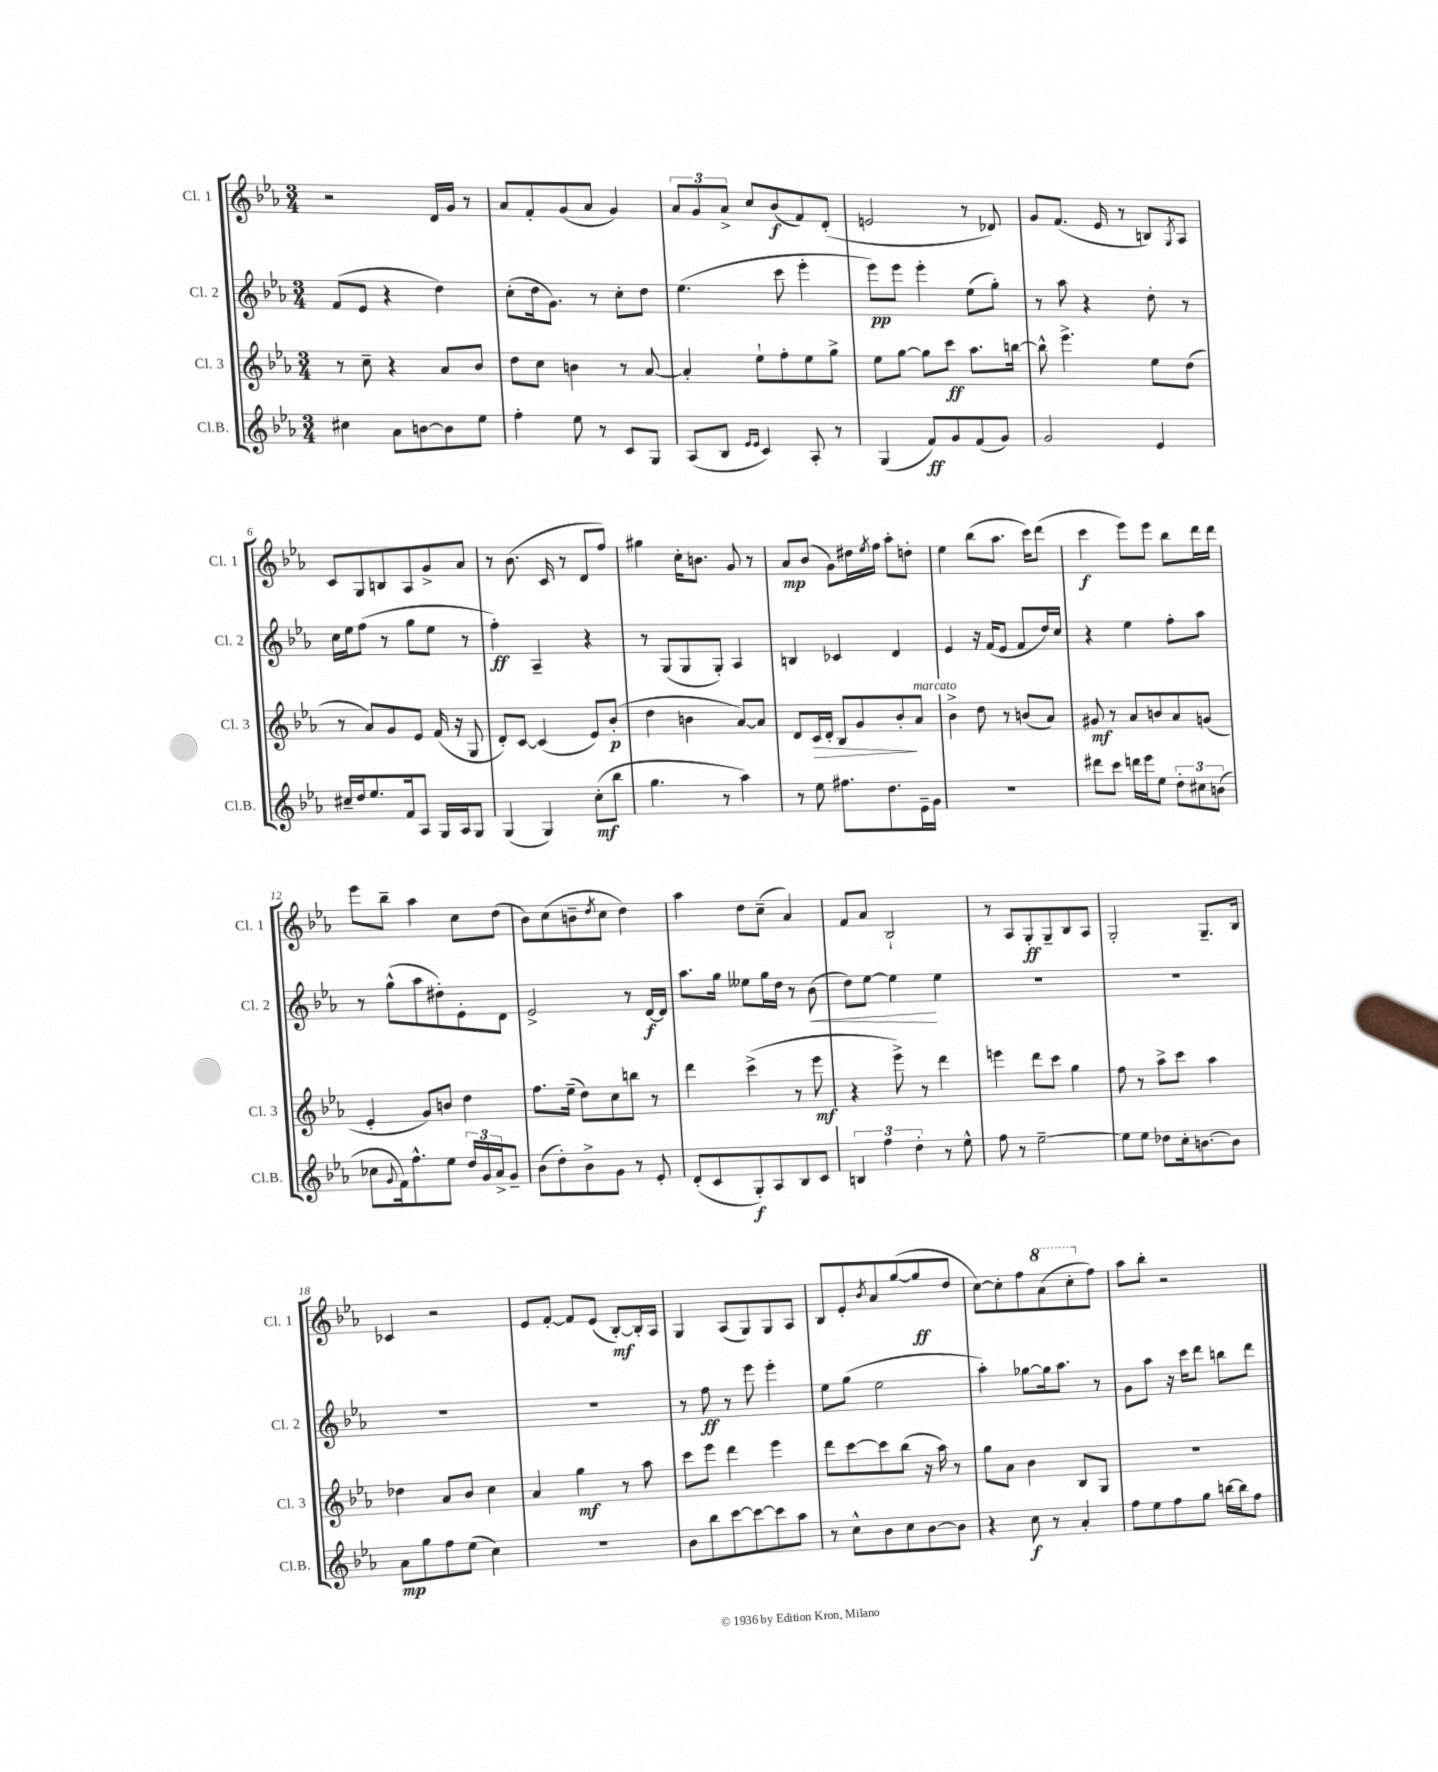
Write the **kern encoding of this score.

**kern	**kern	**kern	**kern
*staff4	*staff3	*staff2	*staff1
*clefG2	*clefG2	*clefG2	*clefG2
*k[b-e-a-]	*k[b-e-a-]	*k[b-e-a-]	*k[b-e-a-]
*M3/4	*M3/4	*M3/4	*M3/4
4cc#\	8r	(8f/L	2r
.	8cc~\	8e-/J	.
8a-\L	4r	4r	.
[8b\	.	.	.
8b\]	8a-/L	4dd\)	16d/LL
.	.	.	16g/JJ
8ee-\J	8b-/J	.	8r
=	=	=	=
4ff'\	8dd\L	(8cc'\L	8a-/L
.	8cc\J	16dd\k	8f'/
.	.	8.g\J)	.
8ee-\	4b\	.	(8g/
8r	.	8r	8a-/J
8c/L	8r	8cc'\L	4g/)
8G/J	[8a-/	8dd\J	.
=	=	=	=
(8A-/L	4a-'/]	(4.ee-\	12a-/L
.	.	.	12g/
8B-/J	.	.	.
.	.	.	12a-^/J
16qqe-/LL	.	.	.
16qqe-/JJ	.	.	.
4c/)	8ee-`\L	.	8cc/L
.	8ff'\	8ccc\	(8b-/
8A-'/	8ee-\	4eee-'\	8f/)
8r	8gg^\J	.	(8d'/J
=	=	=	=
(4G/	8ee-\L	8eee-\L)	2e/
.	[8gg\J	8eee-\J	.
8f/L)	8gg\]L	4eee-'\	.
8g/	8ccc\J	.	.
(8f/	8.aa-\L	(8ee-\L	8r
8g/J)	.	8gg'\J)	8d-/)
.	[16bb\Jk	.	.
=	=	=	=
2g/	8bb^^\]	8r	8g/L
.	4.eee-^\	8aa-\	(8.f/J
.	.	4r	.
.	.	.	16e-/
.	.	.	8r
4e-/	8ee-\L	8dd'\	8B/L)
.	.	.	8qG/
.	(8dd\J	8r	8A-/J
=	=	=	=
16cc#~/LL	8r	16cc\LL	8c/L
16dd/J	.	16ee-\J	.
8.ee-/	8a-/L)	(8ff\J	8G/
.	8g/	8r	8B/
16f/k	.	.	.
8A-/J	8e-/J	8gg\L	8A-/
16G/LL	(16f/	8ee-\J	8g^/
16A-/J	16r	.	.
8G/J	8G/	8r	8a-/J
=	=	=	=
(4G/	8d'/L)	4ff'\)	8r
.	[8c/J	.	(8.b-\
4G/)	(4c/]	4A-~/	.
.	.	.	16c/
.	.	.	8r
(8cc'\L	8e-/L)	4r	8d/L
8bb-\J	(8b-'/J	.	8ff/J)
=	=	=	=
4.gg\	4dd\	8r	4gg#\
.	.	(8G/L	.
.	4b\	8G/	16cc'\LK
.	.	.	8.b\J
8r	.	8G'/J)	.
4aa-\)	[8a-/L)	4A-/	8g/
.	8a-/]J	.	8r
=	=	=	=
8r	8d/L	4B/	8a-/L
8ee-\	16c/L	.	(8b-/J
.	16d'/JJ	.	.
8.ff#\L	8B-/L	4c-/	8g\L)
.	8g/	.	16dd#\L
.	.	.	8qee-/
8.dd\	.	.	16ff\JJ
.	8b-'/	4d/	8aa-'\L
16e-~\L	8a-/J	.	8dd'\J
16g\JJ	.	.	.
=	=	=	=
2.r	4b-^\	4e-/	4ee-\
.	8dd\	16r	(8bb-\L
.	.	(16f/LK	.
.	8r	8e-/J	8.aa-\J
.	(8b/L	8f/L	.
.	.	.	16ccc\LK)
.	8a-/J)	16dd/L)	(8ddd\J
.	.	16cc/JJ	.
=	=	=	=
8ddd#\L	8g#/	4r	4ccc\
8ccc\J	8r	.	.
16ddd\LL	8a-/L	4ee-\	8eee-\L)
16eee-\J	.	.	.
8ee-\J	8b/	.	8eee-\J
12dd'\L	8a-/	8ff'\L	8bb-\L
12cc#\	.	.	.
.	(8g/J	8aa-\J	16ddd\L
(12b\J	.	.	.
.	.	.	16ddd\JJ
=	=	=	=
8cc-\L	4e-'/	8r	8eee-\L
8qqg/	.	.	.
16f\k)	.	(8gg^^\L	8bb-~\J
8.ff^^\	.	.	.
.	8g/L)	8aa-\	4aa-\
8ee-\J	8b/J	8dd#'\)	.
24dd/LL	4dd\	8e-'\	8cc\L
24g/	.	.	.
24a-^/J	.	.	.
8g~/J	.	8d\J	(8dd\J
=	=	=	=
(8b-\L	8.ff\L	2e-^/	8b-\L)
8dd'\)	.	.	(8cc\
.	(16ee-~\Jk	.	.
8b-^\	8dd\L)	.	8b~\
.	.	.	8qdd/
8g\J	8cc\	.	8cc\J
8r	8bb\J	8r	4dd\)
8e-'/	8r	[16d/LL	.
.	.	16d/]JJ	.
=	=	=	=
(8d'/L	4ddd\	8.aa-\L	4aa-\
8c/	.	.	.
.	.	16gg\Jk	.
8G'/)	(4ccc^\	8ee--\L	8dd\L
8A-/	.	16gg\L	(8cc~\J
.	.	16dd\JJ	.
8B-/	8r	8r	4a-/)
8c/J	8eee-\	(8b-\	.
=	=	=	=
6B/	4r	8dd\L)	8f/L
.	.	[8ee-\J	8a-/J
6ff\	.	.	.
.	8eee-^\)	4ee-\]	2B-`/
6dd'\	.	.	.
.	8r	.	.
8r	4ddd\	4ee-\	.
8ee-^^\	.	.	.
=	=	=	=
8ff\	4eee\	2.r	8r
8r	.	.	8A-/L
[2ee-~\	8ddd\L	.	8G'/
.	8ccc\J	.	8G~/
.	4gg\	.	8B-/
.	.	.	8A-/J
=	=	=	=
8ee-\]L	8ff\	2.r	2G'/
8ee-\J	8r	.	.
8dd-\L	8aa-^\L	.	.
16cc'\k	8ccc\J	.	.
[8.b\	.	.	.
.	4aa-\	.	8.G~/L
8b\]J	.	.	.
.	.	.	16B-/Jk
=	=	=	=
8a-\L	4dd-\	2.r	4c-/
8gg\	.	.	.
8ff\	8a-/L	.	2r
(8ee-\J	8b-/J	.	.
4cc\)	4cc\	.	.
=	=	=	=
2.r	4a-/	2.r	8e-/L
.	.	.	[8f'/J
.	4gg\	.	8f/]L
.	.	.	(8e-/J
.	8r	.	[8B-'/L)
.	8aa-\	.	16B-'/]L
.	.	.	16A-/JJ
=	=	=	=
8b-\L	8ccc\L	8r	4G/
8bb-\	8eee-\J	8ff\	.
[8ccc\	4ddd\	8r	(8A-/L
8ccc\_	.	8eee-\	8G/)
8ccc\]	4eee-\	4eee-'\	8G/
8aa-\J	.	.	8A-/J
=	=	=	=
8r	8ddd\L	8ee-\L	8B-/L
8cc^^\L	[8ccc\	(8gg\J	8e-'/
.	.	.	8qb-/
8b-\	8ccc\]	2ee-\	8a-/
8cc\	(8bb-\J	.	([8gg/
[8b-\	16r	.	8gg/]
.	16aa-\)	.	.
8b-\]J	8r	.	8dd/J
=	=	=	=
4r	8gg\L	4aa-'\)	[8cc\L)
.	8a-\J	.	8cc'\]
8cc\	4b-\	[8gg-\L	8ff\
8r	.	16gg-\]k	(8aa-\
.	.	8.aa-\J	.
4a-'/	8B-/L	.	8ccc'\
.	8G/J	8r	8ff\J)
=	=	=	=
8ff\L	2.r	8g\L	8aa-\L
8ee-\	.	8aa-\J	8bb-'\J
8ff\	.	16r	2r
.	.	16ccc\LK	.
8gg\J	.	8ddd\J	.
[16bb\LL	.	8bb\L	.
16bb\]J	.	.	.
8ff\J	.	8ddd\J	.
==	==	==	==
*-	*-	*-	*-
